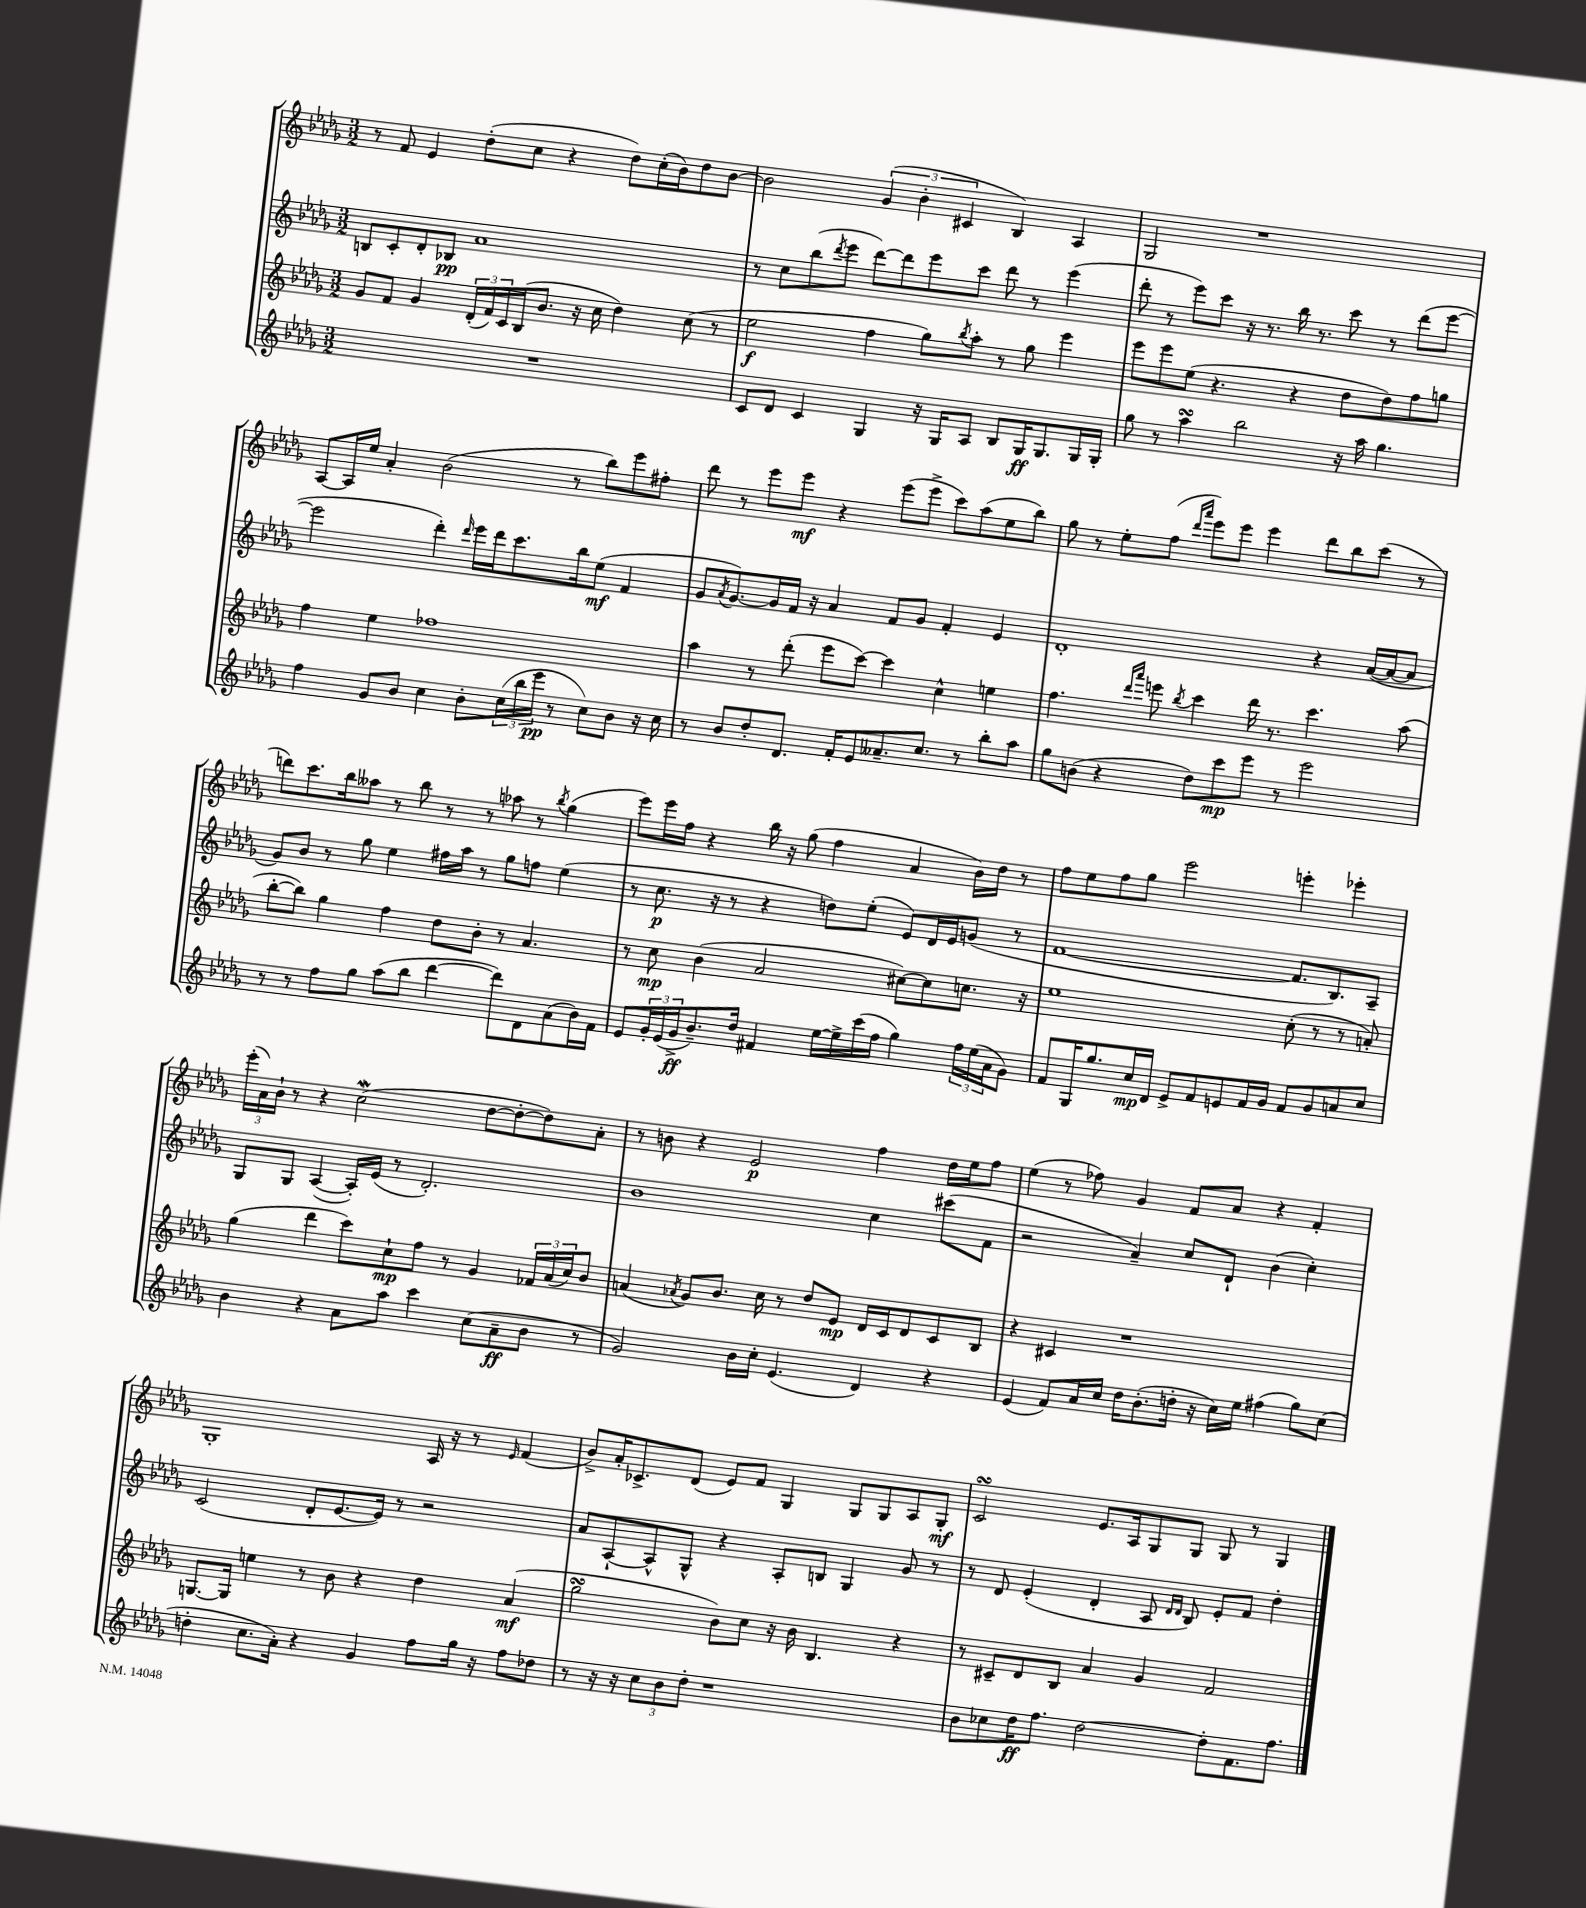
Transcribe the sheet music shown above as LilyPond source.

<<
\new StaffGroup <<
\new Staff = "s0" {
    \clef treble \key des \major \numericTimeSignature \time 3/2
    r8 f'8 ees'4 des''8-.( c''8 r4 des''8) c''16-.( bes'16) des''8 bes'8~ |
    bes'2 \tuplet 3/2 { ges'4( bes'4-. cis'4 } bes4) aes4 |
    ges2 r1 |
    aes8~ aes16 ees''16 aes'4-. bes'2( r8 bes''8) ees'''8 fis''8-. |
    des'''8 r8 ees'''8 ees'''8\mf r4 ees'''8( ees'''8-> c'''8) aes''8( ees''8 bes''8) |
    ges''8 r8 ees''8-. f''8( \grace { des'''16 aes'''16 } ees'''8) ees'''8 ees'''4 des'''8 bes''8 c'''8( r8 |
    d'''8) c'''8. bes''16 aeses''8 r8 bes''8 r8 r8 aes''8 r8 \acciaccatura { bes''8 } ges''4( |
    ees'''8) ees'''16 f''16 r4 bes''16 r16 ges''8( f''4 aes'4 bes'16) des''16 r8 |
    f''8 ees''8 f''8 ges''8 ees'''2 e'''4-. ees'''4-. |
    \tuplet 3/2 { ees'''16-.( aes'16) bes'16-! } r8 r4 c''2\mordent( des''8~ des''8~-. des''8) aes'8-. |
    r8 b'8 r4 ees'2\p f''4 des''16 ees''16 f''8 |
    ees''4( r8 fes''8) ges'4 f'8 aes'8 r4 f'4-. |
    ges1-. aes16 r16 r8 \grace { ees'16 } f'4( |
    bes'8->) aes'16-. ces'8.-> des'8( ees'8) f'8 ges4 ges8 ges8 aes8 ges8-.\mf |
    c'2\turn ees'8. aes16 ges8 ges8 ges8 r8 ges4 \bar "|." |
}
\new Staff = "s1" {
    \clef treble \key des \major \numericTimeSignature \time 3/2
    b8 c'8-. des'8-. bes8\pp aes'1 |
    r8 c''8 bes''8( \acciaccatura { des'''8 } ees'''8 des'''8~) des'''8 ees'''8 c'''8 des'''8 r8 ees'''4( |
    des'''8-. r8 ees'''8) c'''8 r16 r8. bes''16 r8. c'''8 r8 des'''8( ees'''8~ |
    ees'''2 des'''4-.) \grace { des'''16 } ees'''16 des'''16 c'''8. bes''16 ees''8\mf( f'4 |
    ges'8 \acciaccatura { aes'8 } ges'8.~) ges'16 f'16 r16 aes'4 f'8 ges'8 f'4-. ees'4 |
    des'1-. r4 aes'16~( aes'16~ aes'8 |
    ges'8) bes'8 r8 ges''8 ees''4 fis''16 aes''16 r8 ges''8 f''8 ees''4( |
    r8 c''8.\p r16 r8 r4 d''8) ees''8-.( ees'8) des'16 ees'16 g'8( r8 |
    f'1~ f'8. bes8.) aes8-- |
    ges8 ges8 aes4~( aes16-.) ees'16( r8 des'2.-.) |
    bes'1 c''4 cis'''8( f'8 |
    r2 aes'4--) c''8 des'8-! bes'4( c''4-.) |
    c'2( des'8-. ees'8.~ ees'16) r8 r2 |
    aes'8 aes8~-! aes8-^ ges8-^ r4 aes8-. b8 ges4 ges'8 r8 |
    r8 des'8 ees'4-.( des'4-. aes8 \grace { des'16 des'16 } bes8) ees'8-. f'8 des''4-. \bar "|." |
}
\new Staff = "s2" {
    \clef treble \key des \major \numericTimeSignature \time 3/2
    ges'8 f'8 ges'4 \tuplet 3/2 { des'16-.( f'16) c'16 } bes16( bes'8. r16 c''16 des''4) c''8( r8 |
    ees''2\f f''4 ges''8) \acciaccatura { bes''8 } aes''8-. r8 ges''8 ees'''4 |
    ees'''8 ees'''8 ees''8( r4. r4 des''8 des''8) f''8 g''8 |
    f''4 ees''4 fes''1 |
    aes''4 r8 des'''8-.( ees'''8 c'''8~) c'''4 c''4-^ e''4 |
    f''4. \grace { des'''16 aes'''16 } e'''8 \acciaccatura { bes''8 } c'''4 des'''16 r8. c'''4. aes''8( |
    bes''8~-. bes''8) ges''4 f''4 des''8 bes'8-. r8 aes'4. |
    r8 c''8\mp bes'4( aes'2 cis''8~) cis''8 c''8. r16 |
    ees''1 c''8-.( r8 r8 a'8-.) |
    ges''4( des'''4 c'''8) c''8-!\mp f''8 r8 ges'4 \tuplet 3/2 { fes'16 aes'16( c''16) } bes'8 |
    a'4( \acciaccatura { aes'8 } ges'8) bes'8. c''16 r8 des''8 ees'8\mp des'16 c'16 des'8 c'8 bes8 |
    r4 cis'4 r1 |
    g8.~ g16 e''4 r8 bes'8 r4 des''4 aes'4\mf( |
    ges''2\turn bes'8) c''8 r16 bes'16 bes4. r4 |
    r8 cis'8-- des'8 bes8 aes'4 ges'4 f'2 \bar "|." |
}
\new Staff = "s3" {
    \clef treble \key des \major \numericTimeSignature \time 3/2
    R1. |
    c'8 des'8 c'4 ges4 r16 ges16 aes8 bes8 ges16\ff ges8. ges16 ges16-. |
    ges''8 r8 aes''4\turn bes''2 r16 aes''16 ges''4. |
    f''4 ges'8 bes'8 c''4 bes'8-. \tuplet 3/2 { c''16( bes''16 ees'''16\pp } r8 c''8) bes'8 r16 c''16 |
    r8 bes'8 des''8-. des'8. f'16-. ees'8 aeses'8.-- c''8. r8 bes''8-. aes''8 |
    ges''8 b'8( r4 des''8) c'''8\mp ees'''8 r8 ees'''2 |
    r8 r8 f''8 ges''8 aes''8( bes''8 des'''4~ des'''8) des'8 aes'8( bes'16) f'16 |
    ees'8 \tuplet 3/2 { ges'16-. ees'16( ges'16->\ff } bes'8.--) des''16 fis'4 ees''16~ ees''16-> c'''16( f''16 ges''4) \tuplet 3/2 { f''16 ees''16( aes'16 } ges'8) |
    f'8 ges16 ges''8. c''16\mp des'16 ees'8-> f'8 e'8 f'16 ges'16 f'8 ges'8 a'8 c''8 |
    bes'4 r4 aes'8 aes''8 c'''4 c''8( aes'8--\ff bes'8 r8 |
    ges'2) bes'16 c''16-. ees'4.( des'4) r4 |
    ees'4( f'8) aes'16 c''16 des''16 bes'8.-.( d''16-. r16 c''16) ees''16 fis''4( ges''8) c''8( |
    d''4-. c''8. aes'16-.) r4 ges'4 f''8 ges''16 r16 f''8 des''8 |
    r8 r16 r16 \tuplet 3/2 { c''8 bes'8 des''8-. } r1 |
    bes'8 ces''8 des''16\ff f''8. des''2~ des''8-. f'8. f''8. \bar "|." |
}
>>
>>
\layout { \context { \Score \remove "Bar_number_engraver" } }
